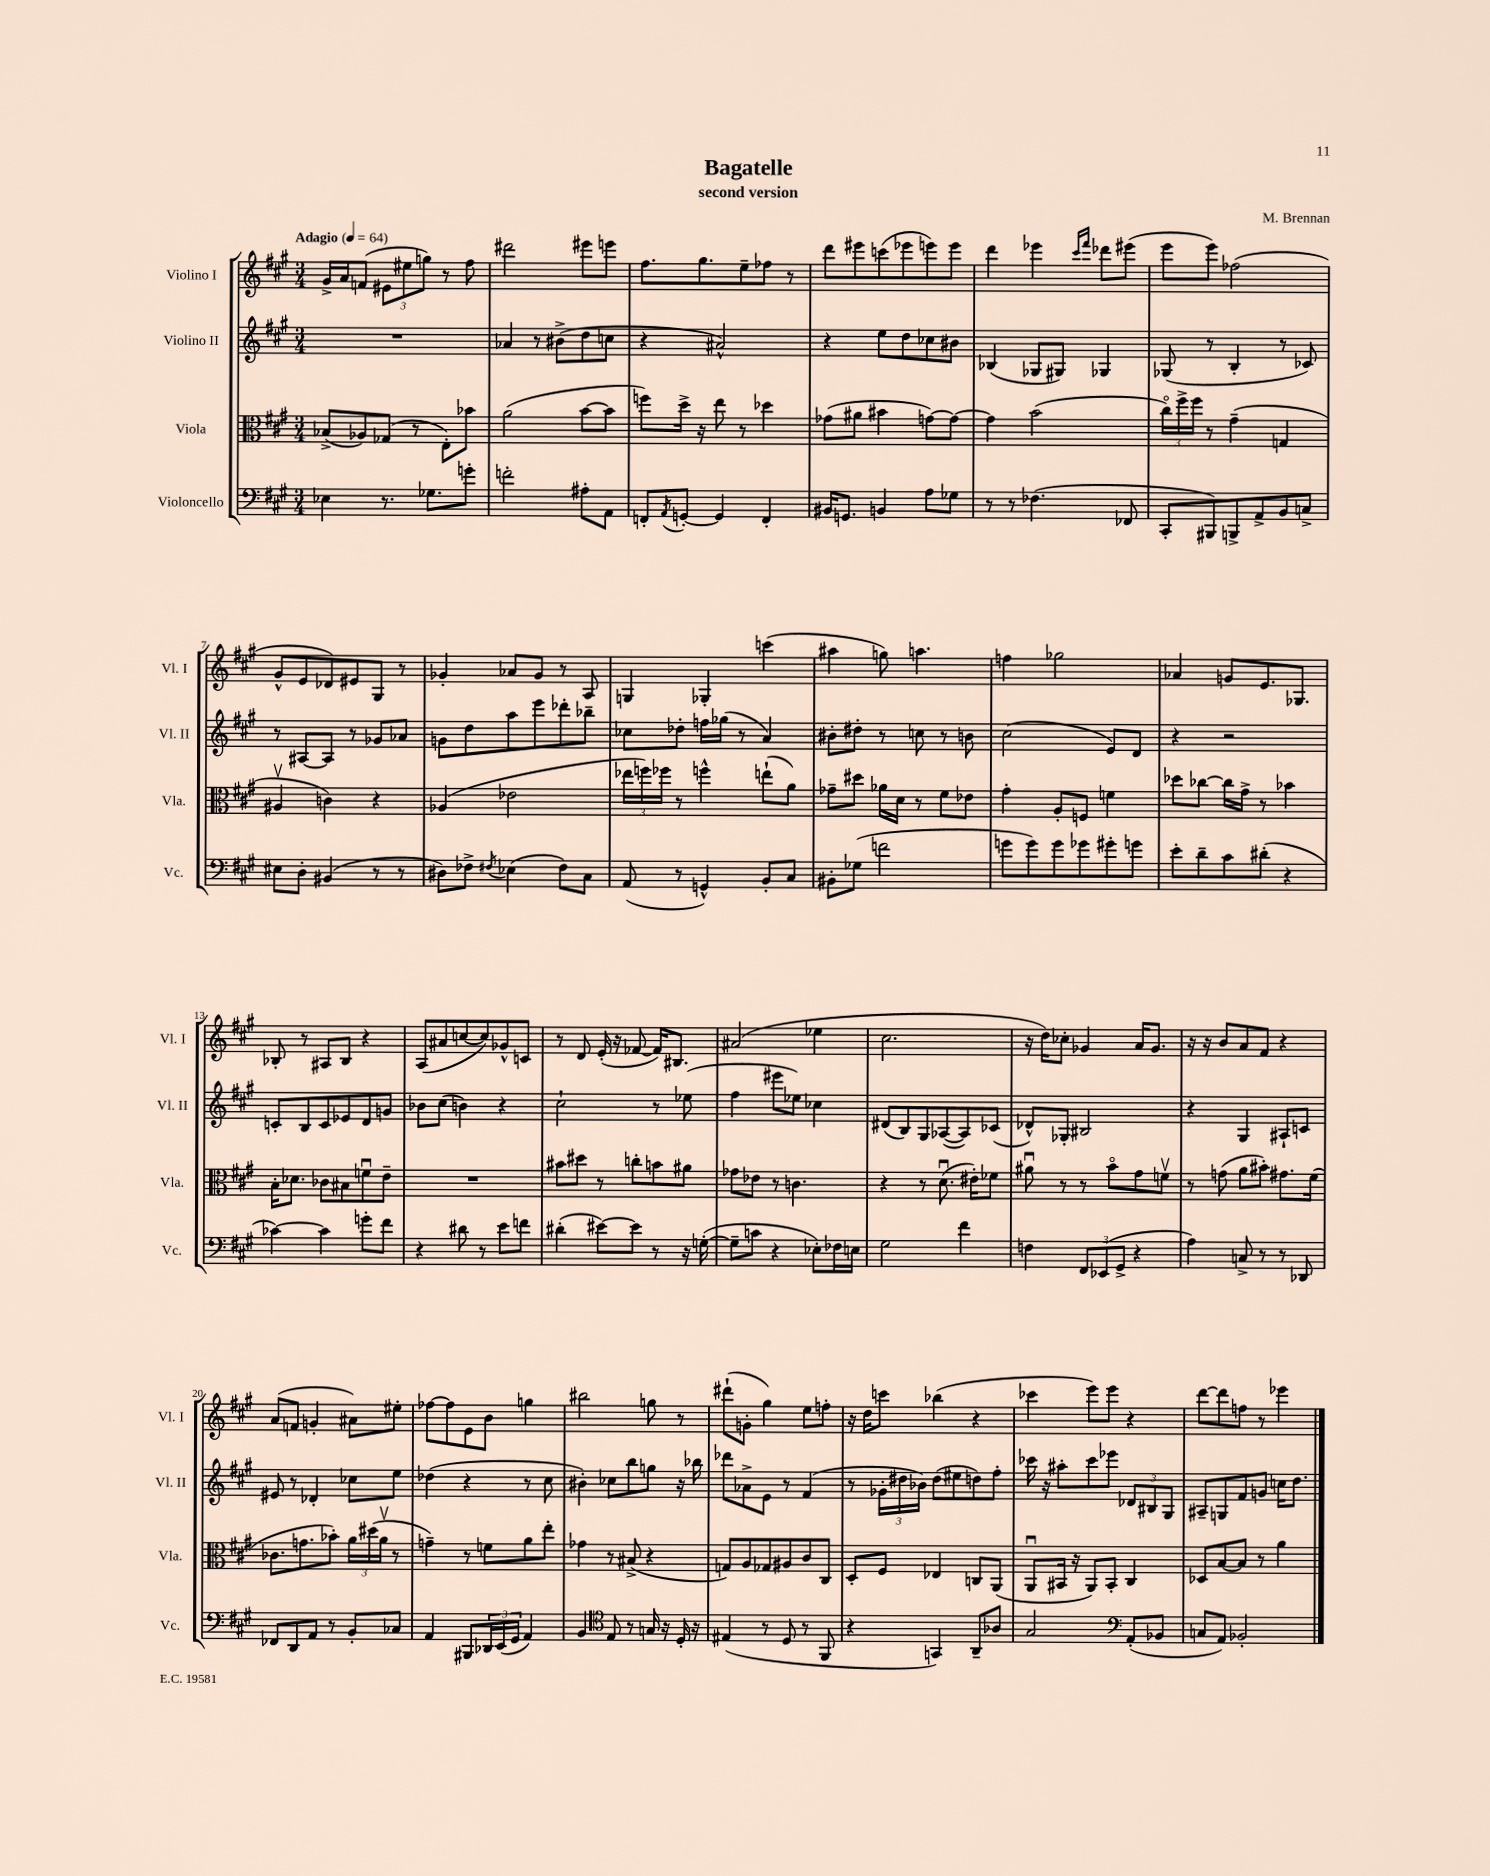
\header { title = "Bagatelle" composer = "M. Brennan" subtitle = "second version" }
<<
\new StaffGroup <<
\new Staff = "s0" \with { instrumentName = "Violino I" shortInstrumentName = "Vl. I" } {
    \clef treble \key a \major \numericTimeSignature \time 3/4 \tempo "Adagio" 4 = 64
    gis'16-> a'16 f'8( \tuplet 3/2 { eis'8 eis''8 g''8) } r8 fis''8 |
    dis'''2 eis'''8 e'''8 |
    fis''8. gis''8. e''8-- fes''8 r8 |
    d'''8 eis'''8 c'''8( ees'''8 e'''8) e'''8 |
    d'''4 ees'''4 \grace { cis'''16 fis'''16 } des'''8 eis'''8( |
    e'''8 e'''8) fes''2( |
    gis'8-^ e'8 des'8) eis'8 gis8 r8 |
    ges'4-. aes'8 ges'8 r8 a8 |
    g4 ges4-. c'''4( |
    ais''4 g''8) a''4. |
    f''4 ges''2 |
    aes'4 g'8 e'8. ges8. |
    bes8-. r8 ais8 bes8 r4 |
    a8( ais'8 c''8~ c''8) ges'8-^ c'8 |
    r8 d'8 e'16-.( r16 fes'8~ fes'16) bis8. |
    ais'2( ees''4 |
    cis''2. |
    r16 d''16) ces''8-. ges'4 a'16 ges'8. |
    r16 r16 b'8 a'8 fis'8 r4 |
    a'8( f'8 g'4-. ais'8) eis''8-. |
    fes''8~ fes''8 e'8 b'8 g''4 |
    bis''2 g''8 r8 |
    dis'''8-!( g'8-. gis''4) e''8 f''8-. |
    r16 d''16 c'''8 bes''4( r4 |
    ces'''4 e'''8) e'''8 r4 |
    d'''8~ d'''8 f''8 r8 ees'''4 \bar "|." |
}
\new Staff = "s1" \with { instrumentName = "Violino II" shortInstrumentName = "Vl. II" } {
    \clef treble \key a \major \numericTimeSignature \time 3/4
    R2. |
    aes'4 r8 bis'8->( d''8 c''8 |
    r4 ais'2-^) |
    r4 e''8 d''8 ces''8 bis'8 |
    bes4( ges8 gis8) ges4 |
    ges8( r8 b4-. r8 ces'8) |
    r8 ais8~ ais8 r8 ges'8 aes'8 |
    g'8 d''8 a''8 e'''8 des'''8-. bes''8-- |
    ces''8 des''8-. f''16 ges''16( r8 a'4) |
    bis'8-. dis''8-. r8 c''8 r8 b'8 |
    cis''2( e'8) d'8 |
    r4 r2 |
    c'8-. b8 c'8 ees'8 d'8 g'8 |
    bes'8 cis''8( b'4) r4 |
    cis''2-! r8 ees''8( |
    fis''4 eis'''8 ees''8) ces''4 |
    dis'8( b8) gis8 aes8~( aes8) ces'8( |
    des'8-^) ges8-. bis2 |
    r4 gis4 ais8-! c'8 |
    eis'8 r8 des'4-. ces''8 e''8 |
    des''4( r4 r8 cis''8 |
    bis'4-.) ces''8 b''8 g''8 r16 bes''16 |
    des'''8 aes'8-> e'8 r8 fis'4( |
    r8 \tuplet 3/2 { ges'16-. dis''16 bes'16) } dis''8( eis''8 d''8) fis''8-. |
    ces'''16 r16 ais''8-. ces'''8 ees'''8 \tuplet 3/2 { des'8 bis8 gis8 } |
    ais8-- g8 fis'8 g'8 c''16 d''8. \bar "|." |
}
\new Staff = "s2" \with { instrumentName = "Viola" shortInstrumentName = "Vla." } {
    \clef alto \key a \major \numericTimeSignature \time 3/4
    bes8->( aes8) ges8( r8 e8-.) bes'8 |
    a'2( b'8~ b'8 |
    f''8) d''16-> r16 e''8 r8 des''4 |
    ges'8( ais'8 bis'4 g'8~) g'8~ |
    g'4 b'2( |
    \tuplet 3/2 { cis''16\flageolet) fis''16-> fis''16 } r8 gis'4--( g4 |
    ais4\upbow c'4) r4 |
    aes4( ees'2 |
    \tuplet 3/2 { ees''16 f''16) fes''16 } r8 f''4-^ e''8-!( a'8) |
    ges'8-- dis''8 aes'16 d'16 r8 fis'8 ees'8 |
    gis'4-. a8-. f8 f'4 |
    des''8 ces''8~ ces''16 gis'16-> r8 bes'4 |
    b16-. des'8. ces'8 bis8 f'8\downbow e'8-- |
    R2. |
    bis'8 dis''8 r8 c''8-. b'8 ais'8 |
    ges'8 ees'8 r8 c'4. |
    r4 r8 d'8.\downbow( eis'16-.) fes'8 |
    ais'8\downbow r8 r8 b'8\flageolet gis'8 f'8\upbow |
    r8 g'8( a'8 bis'8-.) gis'8. fis'16( |
    ces'8. g'8. bes'8-.) \tuplet 3/2 { a'16 dis''16( a'16\upbow } r8 |
    g'4--) r8 f'8 a'8 e''8-. |
    ges'4 r8 bis8->( r4 |
    g8) a8 ges8 ais8 cis'8 cis8 |
    d8-. fis8 ees4 c8 a,8( |
    a,8\downbow bis,16 r16 a,8) bis,8-. cis4 |
    des8 b8~ b8 r8 a'4 \bar "|." |
}
\new Staff = "s3" \with { instrumentName = "Violoncello" shortInstrumentName = "Vc." } {
    \clef bass \key a \major \numericTimeSignature \time 3/4
    ees4 r8. ges8. g'8-. |
    f'2-. ais8-. a,8 |
    f,8-. \acciaccatura { a,8 } g,8~-. g,4 f,4-. |
    bis,16 g,8. b,4 a8 ges8 |
    r8 r8 fes4.( fes,8 |
    cis,8-. bis,,8) b,,8-> a,8-> b,8 c8-> |
    eis8 d8-. bis,4( r8 r8 |
    dis8) fes8-> \acciaccatura { fis8 } ees4( fis8) cis8 |
    a,8( r8 g,4-^) b,8-. cis8 |
    bis,8-. ges8( f'2 |
    g'8 g'8) g'8 ges'8 gis'8-. g'8 |
    e'8-. d'8-- cis'8 dis'8-.( r4 |
    ces'4~) ces'4 g'8-. fis'8 |
    r4 dis'8 r8 e'8 f'8 |
    dis'4-.( eis'8~) eis'8 r8 r16 g16~-.( |
    g8-- c'8 r4 ees8-.) fes16 e16 |
    gis2 fis'4 |
    f4 \tuplet 3/2 { fis,8 ees,8( gis,8-> } r4 |
    a4) c8-> r8 r8 des,8 |
    fes,8 d,8 a,8 r8 b,8-. ces8 |
    a,4 bis,,8 \tuplet 3/2 { des,16 e,16( gis,16 } a,4) |
    b,4 \clef tenor e8 r8 g16 r16 d16-. r16 |
    eis4( r8 d8 r8 fis,8 |
    r4 g,4) a,8-- aes8 |
    gis2 \clef bass a,8-.( bes,8 |
    c8 a,8) bes,2-. \bar "|." |
}
>>
>>
